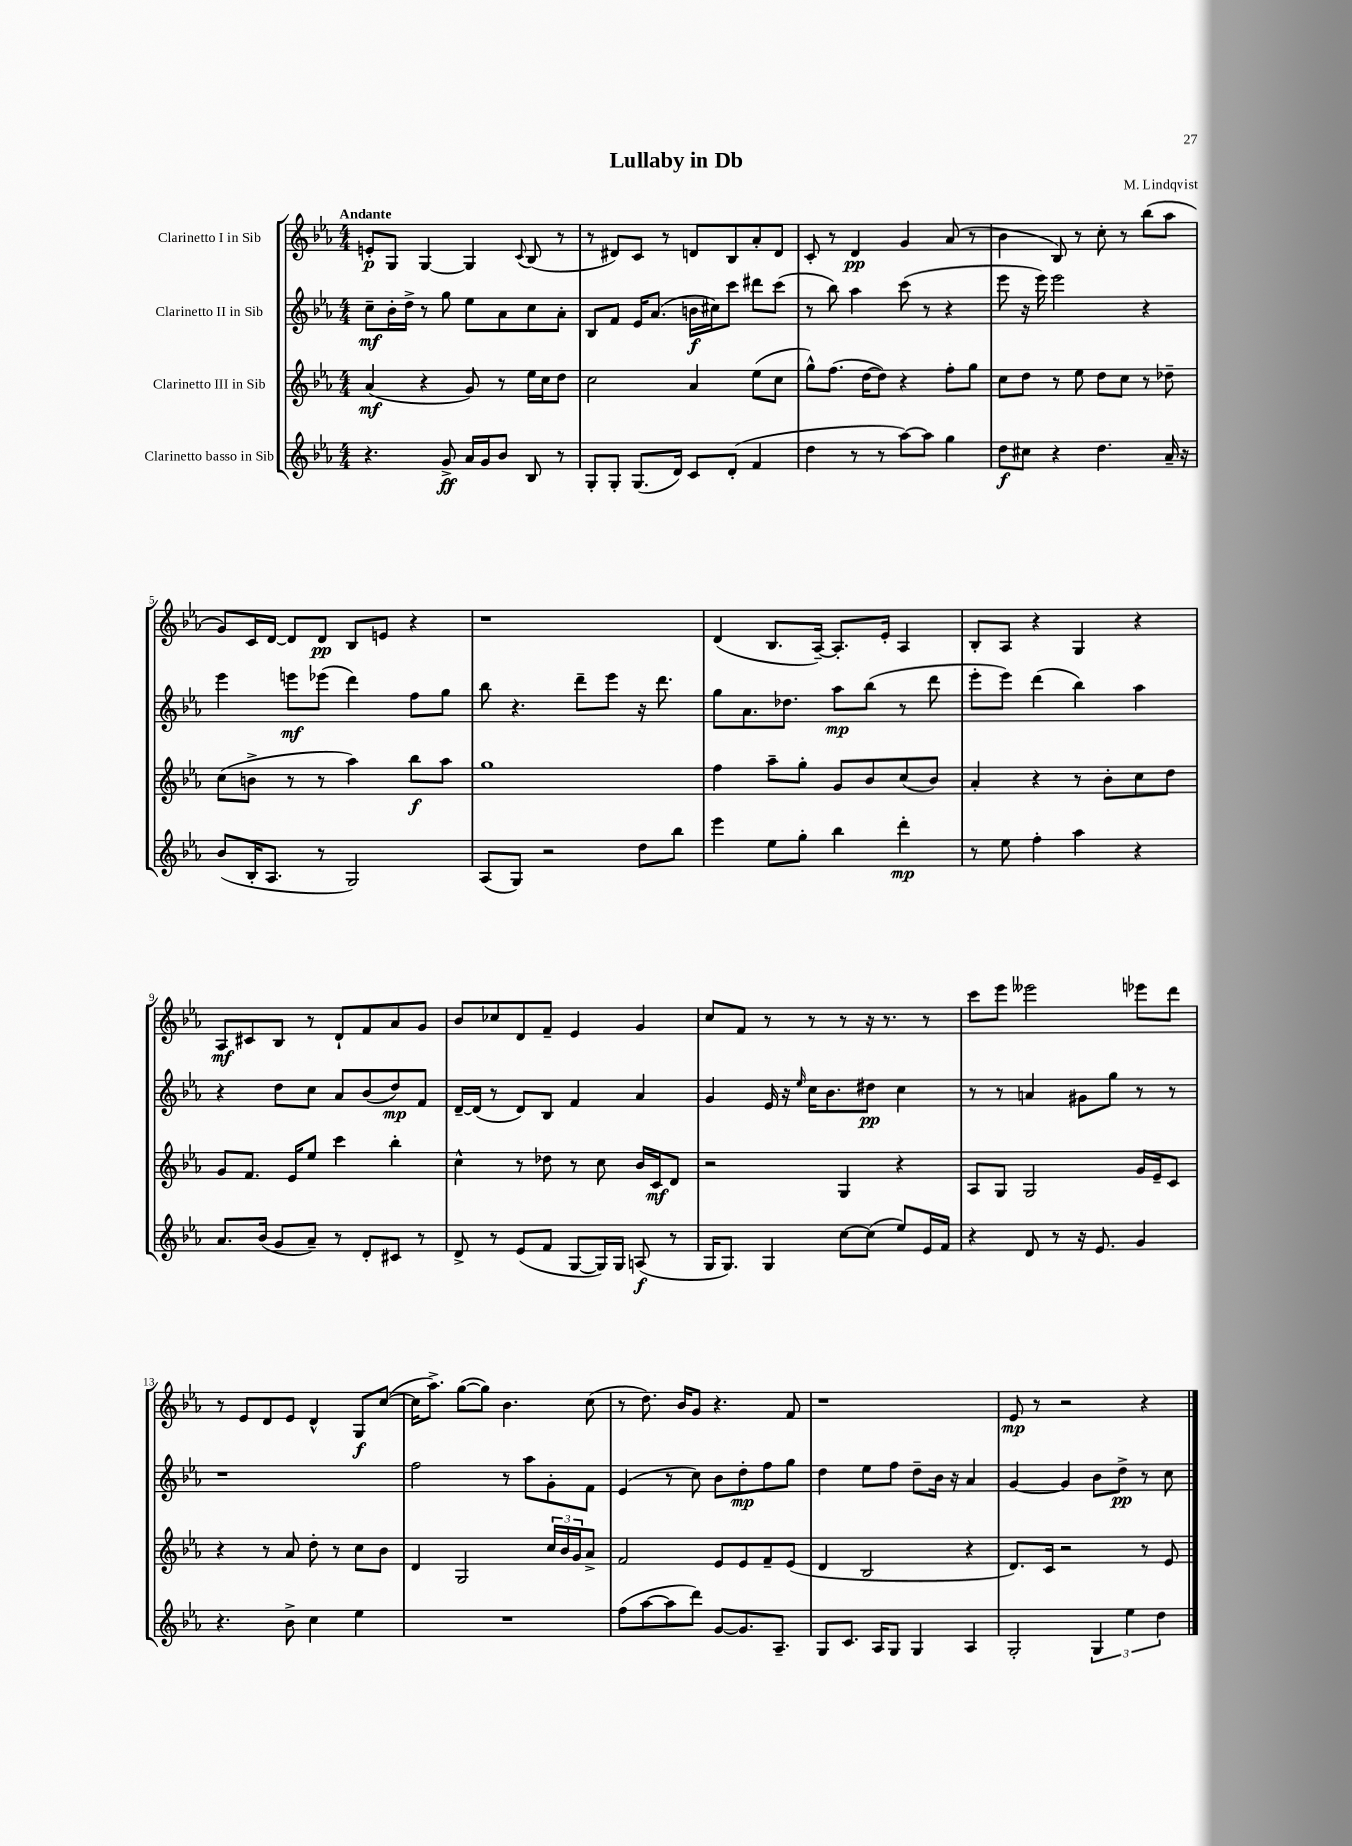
\header { title = "Lullaby in Db" composer = "M. Lindqvist" }
<<
\new StaffGroup <<
\new Staff = "s0" \with { instrumentName = "Clarinetto I in Sib" } {
    \clef treble \key ees \major \numericTimeSignature \time 4/4 \tempo "Andante"
    e'8-.\p g8 g4~ g4 \appoggiatura { c'8 } bes8( r8 |
    r8 dis'8) c'8 r8 d'8 bes8 aes'8-. d'8 |
    c'8-. r8 d'4\pp g'4 aes'8( r8 |
    bes'4 bes8) r8 c''8-. r8 bes''8( aes''8 |
    g'8) c'16 d'16~ d'8 d'8\pp bes8 e'8 r4 |
    r1 |
    d'4( bes8. aes16~--) aes8.-. ees'16-. aes4 |
    bes8-. aes8 r4 g4 r4 |
    aes8\mf cis'8 bes8 r8 d'8-! f'8 aes'8 g'8 |
    bes'8 ces''8 d'8 f'8-- ees'4 g'4 |
    c''8 f'8 r8 r8 r8 r16 r8. r8 |
    c'''8 ees'''8 eeses'''2 ees'''8 d'''8 |
    r8 ees'8 d'8 ees'8 d'4-^ g8\f c''8~( |
    c''16 aes''8.->) g''8~( g''8) bes'4. c''8( |
    r8 d''8.) bes'16 g'8 r4. f'8 |
    r1 |
    ees'8\mp r8 r2 r4 \bar "|." |
}
\new Staff = "s1" \with { instrumentName = "Clarinetto II in Sib" } {
    \clef treble \key ees \major \numericTimeSignature \time 4/4
    c''8--\mf bes'16-. d''16-> r8 g''8 ees''8 aes'8 c''8 aes'8-. |
    bes8 f'8 ees'16 aes'8.( b'16\f cis''16) c'''8 dis'''8 c'''8( |
    r8 bes''8) aes''4 c'''8( r8 r4 |
    ees'''8 r16 ees'''16) ees'''2 r4 |
    ees'''4 e'''8\mf ees'''8( d'''4) f''8 g''8 |
    bes''8 r4. d'''8-- ees'''8 r16 d'''8. |
    g''8 aes'8. des''8. aes''8\mp bes''8( r8 d'''8 |
    ees'''8-. ees'''8) d'''4( bes''4) aes''4 |
    r4 d''8 c''8 aes'8 bes'8( d''8\mp) f'8 |
    d'16~-- d'16( r8 d'8) bes8 f'4 aes'4 |
    g'4 ees'16 r16 \grace { ees''16 } c''16 bes'8. dis''8\pp c''4 |
    r8 r8 a'4 gis'8 g''8 r8 r8 |
    r1 |
    f''2 r8 aes''8 g'8-. f'8 |
    ees'4( r8 c''8) bes'8 d''8-.\mp f''8 g''8 |
    d''4 ees''8 f''8 d''8-- bes'16 r16 aes'4 |
    g'4~ g'4 bes'8 d''8->\pp r8 c''8 \bar "|." |
}
\new Staff = "s2" \with { instrumentName = "Clarinetto III in Sib" } {
    \clef treble \key ees \major \numericTimeSignature \time 4/4
    aes'4\mf( r4 g'8) r8 ees''16 c''16 d''8 |
    c''2 aes'4 ees''8( c''8 |
    g''8-^) f''8.( d''16~ d''8) r4 f''8-. g''8 |
    c''8 d''8 r8 ees''8 d''8 c''8 r8 des''8-- |
    c''8( b'8-> r8 r8 aes''4) bes''8\f aes''8 |
    g''1 |
    f''4 aes''8-- g''8-. g'8 bes'8 c''8( bes'8) |
    aes'4-. r4 r8 bes'8-. c''8 d''8 |
    g'8 f'8. ees'16 ees''8 c'''4 bes''4-. |
    c''4-^ r8 des''8 r8 c''8 bes'16 c'16\mf d'8 |
    r2 g4 r4 |
    aes8 g8 g2 g'16 ees'16-- c'8 |
    r4 r8 aes'8 d''8-. r8 c''8 bes'8 |
    d'4 g2 \tuplet 3/2 { c''16 bes'16 g'16 } aes'8-> |
    f'2 ees'8 ees'8 f'8-- ees'8( |
    d'4 bes2 r4 |
    d'8.) c'16 r2 r8 ees'8 \bar "|." |
}
\new Staff = "s3" \with { instrumentName = "Clarinetto basso in Sib" } {
    \clef treble \key ees \major \numericTimeSignature \time 4/4
    r4. g'8->\ff aes'16 g'16 bes'8 bes8 r8 |
    g8-. g8-. g8.( d'16) c'8 d'8-.( f'4 |
    d''4 r8 r8 aes''8~) aes''8 g''4 |
    d''8\f cis''8 r4 d''4. aes'16-- r16 |
    bes'8( bes16-. aes8. r8 g2) |
    aes8( g8) r2 d''8 bes''8 |
    ees'''4 ees''8 g''8-. bes''4 d'''4-.\mp |
    r8 ees''8 f''4-. aes''4 r4 |
    aes'8. bes'16( g'8 aes'8--) r8 d'8-. cis'8 r8 |
    d'8-> r8 ees'8( f'8 g8~ g16) g16 a8\f( r8 |
    g16 g8.) g4 c''8~ c''8( ees''8) ees'16 f'16 |
    r4 d'8 r8 r16 ees'8. g'4 |
    r4. bes'8-> c''4 ees''4 |
    R1 |
    f''8( aes''8~ aes''8 d'''8) g'8~ g'8. aes8.-- |
    g8 c'8. aes16 g8 g4 aes4 |
    g2-. \tuplet 3/2 { g4 ees''4 d''4 } \bar "|." |
}
>>
>>
